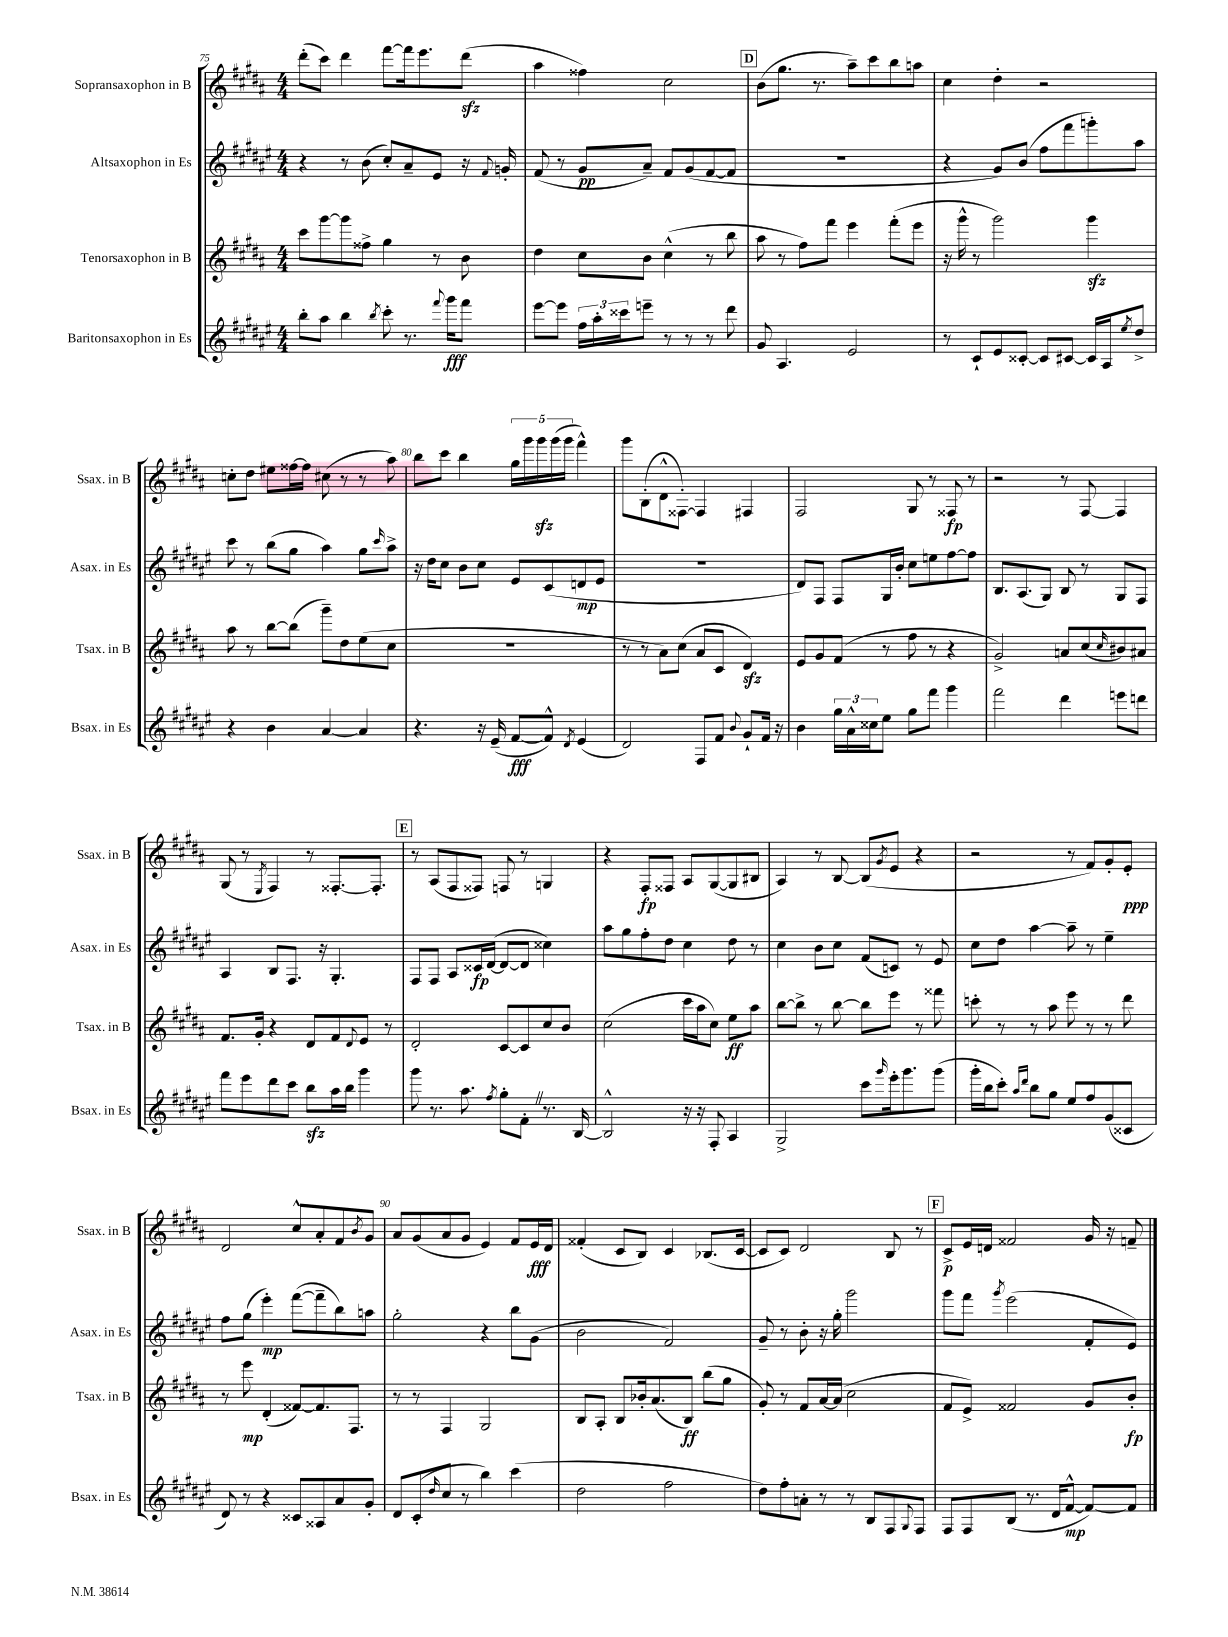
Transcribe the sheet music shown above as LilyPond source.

<<
\new StaffGroup <<
\new Staff = "s0" \with { instrumentName = "Sopransaxophon in B" shortInstrumentName = "Ssax. in B" } {
    \clef treble \key b \major \numericTimeSignature \time 4/4
    dis'''8-.( cis'''8) dis'''4 fis'''8~ fis'''16 e'''8. dis'''8\sfz( |
    ais''4 fisis''4) cis''2 |
    \mark \markup { \box "D" } b'8( gis''8. r8. ais''8--) cis'''8 b''8 a''8 |
    cis''4 dis''4-. r2 |
    c''8-. dis''8 eis''8 fisis''16~ fisis''16 cis''8( r8 r8 ais''8) |
    b''8 cis'''8 b''4 \tuplet 5/4 { gis''16 gis'''16 gis'''16\sfz gis'''16( gis'''16 } fis'''4-^) |
    gis'''8 b8-.( dis'8-^ fisis8~-.) fisis4 fis4 |
    fis2 gis8 r8 fisis8\fp r8 |
    r2 r8 fis8~ fis4 |
    gis8( r8 \acciaccatura { e8 } fis4) r8 fisis8.~-. fisis8.-. |
    \mark \markup { \box "E" } r8 ais8( fis8 fisis8) f8 r8 g4 |
    r4 fis8-.\fp fisis8 ais8 gis8~( gis8 bis8 |
    ais4) r8 b8~ b8( \acciaccatura { gis'8 } e'8 r4 |
    r2 r8 fis'8) gis'8-. e'8-.\ppp |
    dis'2 cis''8-^ ais'8-. fis'8 \acciaccatura { b'8 } gis'8 |
    ais'8 gis'8( ais'8 gis'8 e'4) fis'8 e'16\fff dis'16 |
    fisis'4-.( cis'8 b8) cis'4 bes8.( cis'16~ |
    cis'8 cis'8) dis'2 b8 r8 |
    \mark \markup { \box "F" } cis'8->\p e'16 d'16 fisis'2 gis'16 r16 f'8-- \bar "|." |
}
\new Staff = "s1" \with { instrumentName = "Altsaxophon in Es" shortInstrumentName = "Asax. in Es" } {
    \clef treble \key fis \major \numericTimeSignature \time 4/4
    r4 r8 b'8( cis''8-.) ais'8-- eis'8 r16 \appoggiatura { fis'8 } g'16-. |
    fis'8( r8 gis'8\pp ais'8--) fis'8 gis'8( fis'8~ fis'8 |
    \mark \markup { \box "D" } R1 |
    r4 gis'8) b'8( fis''8 fis'''8 g'''8-.) ais''8 |
    cis'''8 r8 b''8( gis''8 ais''4) gis''8 \grace { cis'''16 } ais''8-> |
    r16 dis''16 cis''8 b'8 cis''8 eis'8 cis'8( d'8\mp eis'8 |
    R1 |
    dis'8) fis8 fis8 gis16 b'16-. cis''8 e''8 fis''8~ fis''8 |
    b8. ais8.( gis8) b8 r8 gis8 fis8 |
    ais4 b8 fis8. r16 gis4.-. |
    \mark \markup { \box "E" } fis8 fis8 ais8 cisis'16\fp dis'16~( dis'8~ dis'8 cisis''4) |
    ais''8 gis''8 fis''8-. dis''8 cis''4 dis''8 r8 |
    cis''4 b'8 cis''8 fis'8( c'8) r8 eis'8 |
    cis''8 dis''8 ais''4~ ais''8-- r8 eis''4-- |
    fis''8 gis''8( eis'''4-.\mp) fis'''8~( fis'''8-- b''8) a''8 |
    gis''2-. r4 b''8 gis'8( |
    b'2 fis'2) |
    gis'8-- r8 b'8-. r16 gis''16-. gis'''2 |
    \mark \markup { \box "F" } gis'''8 fis'''8 \acciaccatura { gis'''8 } eis'''2( fis'8-. eis'8) \bar "|." |
}
\new Staff = "s2" \with { instrumentName = "Tenorsaxophon in B" shortInstrumentName = "Tsax. in B" } {
    \clef treble \key b \major \numericTimeSignature \time 4/4
    cis'''8 gis'''8~ gis'''8 fisis''8-> gis''4 r8 b'8 |
    dis''4 cis''8 b'8 cis''4-^( r8 b''8 |
    \mark \markup { \box "D" } ais''8 r8 fis''8) fis'''8 e'''4 fis'''8-.( e'''8 |
    r16 gis'''16-^ r8 gis'''2) gis'''4\sfz |
    ais''8 r8 b''8~ b''8( gis'''8--) dis''8 e''8( cis''8 |
    R1 |
    r8 r8 ais'8) cis''8( ais'8 cis'8 dis'4\sfz) |
    e'8 gis'8 fis'8( r8 fis''8 r8 r4 |
    gis'2->) a'8 cis''8( \grace { cis''16 } bis'8) ais'8 |
    fis'8. gis'16-. r4 dis'8 fis'8 \appoggiatura { dis'8 } e'8 r8 |
    \mark \markup { \box "E" } dis'2-. cis'8~ cis'8 cis''8 b'8 |
    cis''2( cis'''16 ais''16 cis''8) e''8\ff ais''8 |
    b''8~ b''8-> r8 b''8~ b''8 e'''8 r8 fisis'''8 |
    c'''8-. r8 r8 ais''8 e'''8 r8 r8 dis'''8 |
    r8 e'''8\mp dis'4-.( fisis'8~) fisis'8. fis8. |
    r8 r8 fis4 gis2 |
    b8 ais8-. b8 bes'16-. ais'8.( b8\ff) b''8( gis''8 |
    gis'8-.) r8 fis'8 ais'16~ ais'16( cis''2 |
    \mark \markup { \box "F" } fis'8 e'8->) fisis'2 gis'8 b'8-.\fp \bar "|." |
}
\new Staff = "s3" \with { instrumentName = "Baritonsaxophon in Es" shortInstrumentName = "Bsax. in Es" } {
    \clef treble \key fis \major \numericTimeSignature \time 4/4
    b''8-. ais''8 b''4 \acciaccatura { b''8 } cis'''8-. r8. \appoggiatura { fis'''8 } gis'''16\fff fis'''8 |
    eis'''8~ eis'''8 \tuplet 3/2 { fis''16 ais''16-. cisis'''16 } e'''8-- r8 r8 r8 dis'''8 |
    \mark \markup { \box "D" } gis'8 ais4. eis'2 |
    r8 cis'8-! eis'8 cisis'8~-. cisis'8 cis'8~ cis'16 ais16 \acciaccatura { eis''8 } dis''8-> |
    r4 b'4 ais'4~ ais'4 |
    r4. r16 eis'16--( fis'8~\fff fis'8-^) \acciaccatura { dis'8 } eis'4( |
    dis'2) fis8 fis'8 \appoggiatura { b'8 } gis'8-! fis'16 r16 |
    b'4 \tuplet 3/2 { gis''16 ais'16-^ cisis''16 } eis''8 gis''8 fis'''8 gis'''4 |
    fis'''2 dis'''4 e'''8 d'''8 |
    fis'''8 eis'''8 dis'''8 cis'''8 b''8\sfz ais''16 b''16 gis'''4 |
    \mark \markup { \box "E" } gis'''8 r8. ais''8. \acciaccatura { fis''8 } gis''8-. fis'8-. \once \override BreathingSign.text = \markup { \musicglyph "scripts.caesura.straight" } \breathe r8. b16~ |
    b2-^ r16 r16 fis8-. ais4 |
    gis2-> cis'''8 \grace { gis'''16 } eis'''16-. gis'''8. gis'''8( |
    gis'''16-. b''16 cis'''8-.) \grace { ais''16 dis'''16 } b''8 gis''8 eis''8 fis''8 gis'8( cisis'8 |
    dis'8) r8 r4 cisis'8 aisis8 ais'8 gis'8-. |
    dis'8 cis'8-.( \grace { dis''16 } cis''8 r8 b''4) cis'''4( |
    dis''2 fis''2 |
    dis''8) fis''8-. a'8-. r8 r8 b8 fis8 \appoggiatura { gis8 } fis8 |
    \mark \markup { \box "F" } fis8 fis8 b8( r8. dis'16 fis'8~-^\mp fis'8~) fis'8 \bar "|." |
}
>>
>>
\layout { \context { \Score currentBarNumber = #75 \override BarNumber.break-visibility = ##(#f #t #t) barNumberVisibility = #(every-nth-bar-number-visible 5) } }
